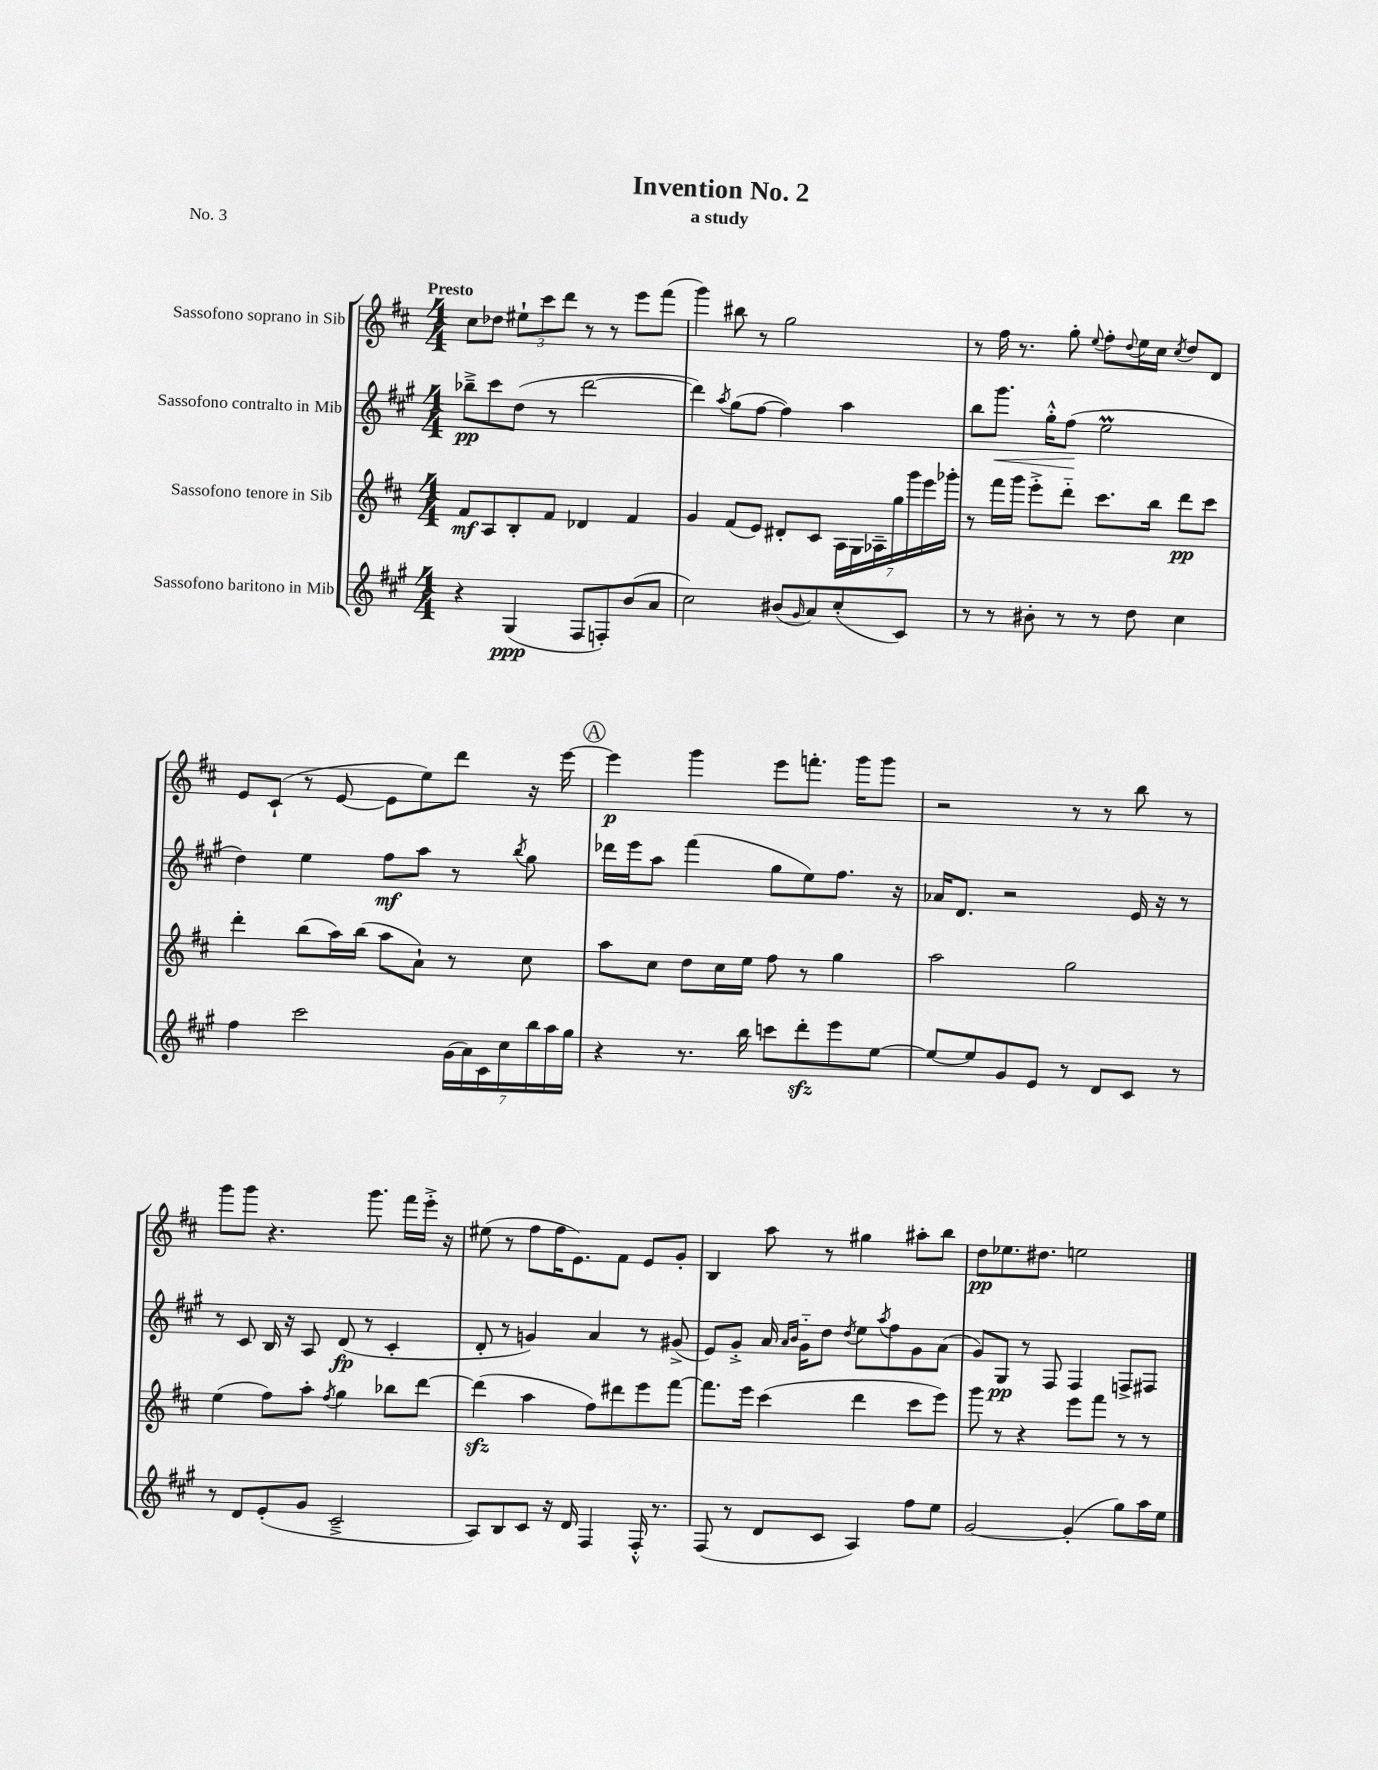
\header { title = "Invention No. 2" subtitle = "a study" piece = "No. 3" }
<<
\new StaffGroup <<
\new Staff = "s0" \with { instrumentName = "Sassofono soprano in Sib" } {
    \clef treble \key d \major \numericTimeSignature \time 4/4 \tempo "Presto"
    cis''8 des''8 \tuplet 3/2 { eis''8-! cis'''8 d'''8 } r8 r8 e'''8 fis'''8( |
    g'''4) bis''8 r8 g''2 |
    r8 fis''16 r8. g''8-. \appoggiatura { e''8 } fis''8-. \appoggiatura { d''8 } e''16 cis''16 \acciaccatura { cis''8 } d''8 d'8 |
    e'8 cis'8-!( r8 e'8~ e'8 e''8) d'''8 r16 e'''16~ |
    \mark \markup { \circle "A" } e'''4\p g'''4 e'''8 f'''8.-. g'''16 g'''8 |
    r2 r8 r8 b''8 r8 |
    g'''8 g'''8 r4. g'''8. fis'''16 e'''16-.-> r16 |
    eis''8( r8 fis''8 fis''16 e'8.) fis'8 e'8 g'8-. |
    b4 a''8 r8 gis''4 ais''8-. b''8 |
    d''8\pp ees''8. dis''8. e''2 \bar "|." |
}
\new Staff = "s1" \with { instrumentName = "Sassofono contralto in Mib" } {
    \clef treble \key a \major \numericTimeSignature \time 4/4
    bes''8--->\pp cis'''8 d''8( r8 d'''2~ |
    d'''4) \acciaccatura { a''8 } gis''8( fis''8~ fis''4) a''4 |
    b''8 gis'''8.\< gis''16-.-^ fis''8\!( e''2\prall |
    d''4) e''4 fis''8\mf a''8 r8 \acciaccatura { b''8 } gis''8 |
    \mark \markup { \circle "A" } des'''16 e'''16 a''8 fis'''4( gis''8 e''8) fis''8. r16 |
    aes'16 d'8. r2 e'16 r16 r8 |
    r8 cis'8 b16 r16 a8 d'8\fp( r8 cis'4-. |
    d'8-. r8 g'4) a'4 r8 gis'8->( |
    e'8) gis'8-.-> a'16 \grace { a'16 b'16 } gis'16-_ d''8 \acciaccatura { d''8 } e''8 \acciaccatura { a''8 } fis''8 gis'8 a'8( |
    gis'8) gis8\pp r8 fis8 fis4 f8-> fis8 \bar "|." |
}
\new Staff = "s2" \with { instrumentName = "Sassofono tenore in Sib" } {
    \clef treble \key d \major \numericTimeSignature \time 4/4
    fis'8\mf a8 b8-. fis'8 des'4 fis'4 |
    g'4 fis'8( e'8) dis'8-. cis'8 \tuplet 7/4 { a16 g16 aes16-- g''16 g'''16 e'''16 ges'''16-. } |
    r8 fis'''16 g'''16 e'''8-.-> d'''8-_ cis'''8. b''16 d'''8\pp cis'''8 |
    d'''4-. b''8( a''16) b''16( a''8 a'8-!) r8 cis''8 |
    \mark \markup { \circle "A" } a''8 cis''8 d''8 cis''16 e''16 fis''8 r8 g''4 |
    a''2 g''2 |
    e''4( fis''8) a''8-. \acciaccatura { fis''8 } g''4 bes''8 d'''8~ |
    d'''4\sfz( a''4 fis''8) dis'''8 e'''8 fis'''8~ |
    fis'''8. e'''16 cis'''4( d'''4 cis'''8 e'''8) |
    g'''8 r8 r4 e'''8 fis'''8 r8 r8 \bar "|." |
}
\new Staff = "s3" \with { instrumentName = "Sassofono baritono in Mib" } {
    \clef treble \key a \major \numericTimeSignature \time 4/4
    r4 gis4\ppp( fis8 f8-.) b'8( a'8 |
    cis''2) bis'8( \grace { gis'16 } a'8) cis''8-.( cis'8) |
    r8 r8 bis'8-. r8 r8 d''8 cis''4 |
    fis''4 cis'''2 \tuplet 7/4 { gis'16( a'16) cis'16 cis''16 b''16 a''16 gis''16 } |
    \mark \markup { \circle "A" } r4 r8. b''16 c'''8 d'''8-.\sfz e'''8 e''8~ |
    e''8~ e''8 gis'8 e'8 r8 d'8 cis'8 r8 |
    r8 d'8 e'8-.( gis'8 cis'2---> |
    a8) b8 cis'8 r16 d'16 fis4 fis16-.-^ r8. |
    fis8( r8 d'8 cis'8 a4) fis''8 e''8 |
    gis'2~ gis'4-.( gis''8) a''16 e''16 \bar "|." |
}
>>
>>
\layout { \context { \Score \remove "Bar_number_engraver" } }
